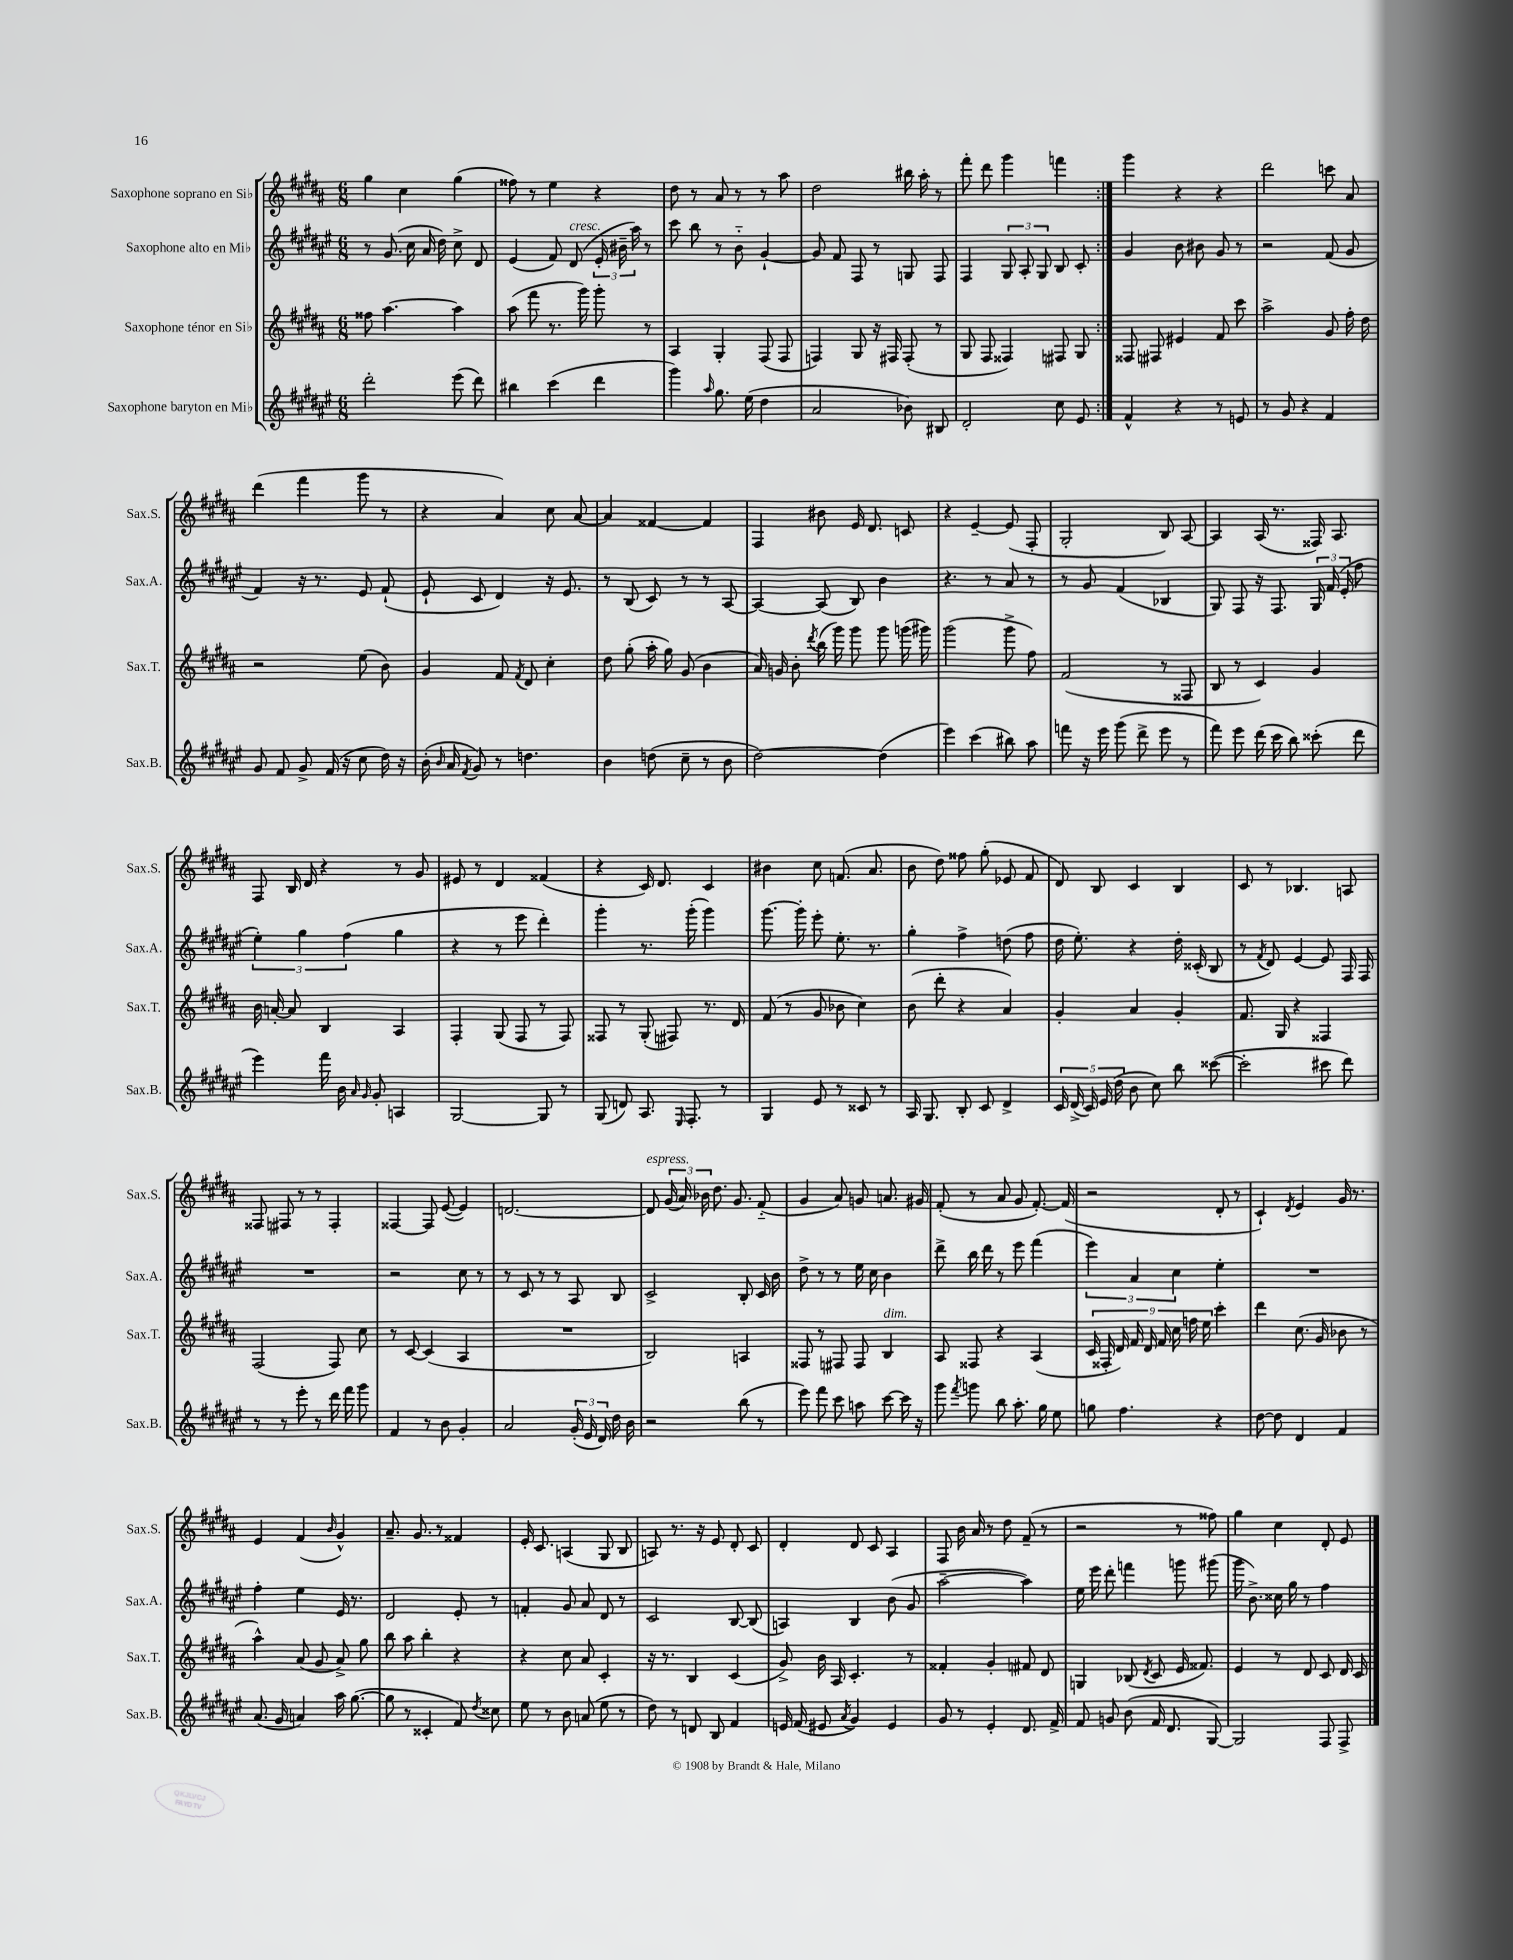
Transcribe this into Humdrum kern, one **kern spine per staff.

**kern	**kern	**kern	**kern
*staff4	*staff3	*staff2	*staff1
*clefG2	*clefG2	*clefG2	*clefG2
*k[f#c#g#d#a#e#]	*k[f#c#g#d#a#]	*k[f#c#g#d#a#e#]	*k[f#c#g#d#a#]
*M6/8	*M6/8	*M6/8	*M6/8
2ddd#'	8ff##	8r	4gg#
.	[4.aa#	(8.g#	.
.	.	.	4cc#
.	.	16cc#	.
.	.	16a#	.
.	.	16dd#)	.
(8eee#	4aa#]	8cc#^	(4gg#
8ddd#)	.	8d#	.
=	=	=	=
4bb#	(8aa#	(4e#	8ff##)
.	8fff#	.	8r
(4ccc#	8.r	8f#)	4ee
.	.	(8d#	.
.	16ggg#)	.	.
4ddd#	8ggg#'	24e#'	4r
.	.	24b#~	.
.	.	24aa#)	.
.	8r	8r	.
=	=	=	=
4ggg#)	4A#	8ccc#	8dd#
.	.	8bb	8r
16qqaa#	.	.	.
8.gg#	4G#'	8r	8a#
.	.	8b'~	8r
(16ee#	.	.	.
4dd#	(8F#	[4g#`	8r
.	8F#	.	8aa#
=	=	=	=
2a#	4F)	8g#]	2dd#
.	.	8f#	.
.	8G#	8F#	.
.	16r	8r	.
.	16F#	.	.
8b-)	(8F#'	8G	16bb#
.	.	.	16aa#'
8B#	8r	8F#	8r
=	=	=	=
2d#'	8G#	4F#	8fff#'
.	8F#	.	8ddd#
.	4F##)	12G#	4ggg#
.	.	12A#'	.
.	.	12G#	.
8cc#	8F#	8B	4fff
8e#	8G#	8c#'	.
=:|!	=:|!	=:|!	=:|!
4f#^^	8F##	4g#	4ggg#
.	8F#	.	.
4r	4e#	8b	4r
.	.	8b#	.
8r	8f#	8g#	4r
8e	8ccc#	8r	.
=	=	=	=
8r	2aa#^	2r	2ddd#
8g#	.	.	.
4r	.	.	.
4f#	8g#	(8f#	8ccc
.	16ff#'	8g#	8a#
.	16dd#	.	.
=	=	=	=
8g#	2r	4f#)	(4ddd#
8f#	.	.	.
8g#^	.	16r	4fff#
.	.	8.r	.
(16f#	.	.	.
16r	.	.	.
8cc#	(8ee	8e#	8ggg#
16dd#)	8b)	(8f#`	8r
16r	.	.	.
=	=	=	=
(16b'	4g#	8e#`	4r
16qqb	.	.	.
16a#	.	.	.
8qf#	.	.	.
8g#)	.	8c#	.
8r	8f#	4d#)	4a#)
.	8qf#	.	.
4.dd	8d#	.	.
.	4cc#'	16r	8cc#
.	.	8.e#	.
.	.	.	[8a#
=	=	=	=
4b	8dd#	8r	4a#]
.	(8gg#'	(8B	.
(8dd	16aa#'	8c#)	[4f##
.	16gg#)	.	.
8cc#~	(8g#	8r	.
8r	4b	8r	4f##]
8b	.	[8A#	.
=	=	=	=
[2dd#)	16a#)	4A#_	4F#
.	16g	.	.
.	8b'	.	.
.	8qddd#	.	.
.	(16bb	(8A#]	8b#
.	16ggg#)	.	.
.	8ggg#	8B)	16e
.	.	.	8.d#
(4dd#]	8ggg#	4b	.
.	(16ggg	.	8c
.	16ggg#)	.	.
=	=	=	=
4eee#)	(2ggg#	4.r	4r
(4ccc#	.	.	[4e~
.	.	8r	.
8bb#)	8ggg#^	8a#	(8e]
8aa#	8ff#)	8r	8F#'
=	=	=	=
8fff	(2f#	8r	2G#'
16r	.	8g#	.
16eee#	.	.	.
(8ggg#	.	(4f#	.
8ddd#^	.	.	.
8eee#	8r	4B-	8B)
8r	8F##	.	[8A#
=	=	=	=
8fff#)	8B	8G#)	4A#]
8eee#	8r	8F#	.
(16ddd#	4c#)	16r	(16A#
16ccc#	.	8.F#	8.r
8bb)	.	.	.
(8ccc##'	4g#	24G#	16F##)
.	.	(24f#	.
.	.	.	8.A#
.	.	24e#'	.
8ddd#	.	8ff#	.
=	=	=	=
4eee#)	16b	6ee#')	8F#
.	[16a'	.	.
.	8a]	.	16B
.	.	6gg#	.
.	.	.	16d#
16fff#	4B	.	4r
16b	.	.	.
.	.	(6ff#	.
16qqa#	.	.	.
16qqg#	.	.	.
8g#'	.	.	.
4A	4A#	4gg#	8r
.	.	.	8g#
=	=	=	=
[2G#	4F#'	4r	8e#
.	.	.	8r
.	(8G#	8r	4d#
.	8F#	8eee#	.
8G#]	8r	4ddd#')	(4f##
8r	8F#)	.	.
=	=	=	=
(8G#	8F##	4ggg#'	4r
8d)	8r	.	.
8.A#	(8G#'	8.r	16c#)
.	.	.	8.d#
.	8F#)	.	.
16qqE#	.	.	.
8.F#'	.	(16ggg#'	.
.	8.r	4ggg#)	4c#
8r	.	.	.
.	16d#	.	.
=	=	=	=
4G#	(8f#	[8.ggg#	4b#
.	8r	.	.
.	.	16ggg#']	.
8e#	8g#	8eee#'	8cc#
8r	8b-	8.ee#'	(8.f
8c##	4cc#)	.	.
.	.	8.r	8.a#
8r	.	.	.
=	=	=	=
16A#	(8b	4gg#'	8b
8.G#	.	.	.
.	8ddd#'	.	8dd#)
8B'	4r	4ff#^	8ff##
8c#	.	.	(8gg#'
4d#^	4a#)	(8dd	8e-
.	.	8ff#	8f#
=	=	=	=
20c#	4g#'	16dd#	8d#)
(20d#^	.	.	.
.	.	8.ee#')	.
20c#)	.	.	.
.	.	.	8B
(20e#	.	.	.
20dd#	.	.	.
8b	4a#	4r	4c#
8cc#)	.	.	.
8bb	4g#'	16dd#'	4B
.	.	(16c##'	.
([8ccc##	.	8B	.
=	=	=	=
2ccc##']	8.f#	8r	8c#
.	.	8qf#	.
.	.	8d#)	8r
.	16G#	.	.
.	4r	[4e#	4.B-
8ccc#	4F##	8e#]	.
8ddd#)	.	16F#	8A
.	.	16F#	.
=	=	=	=
8r	(2F#	2.r	8F##
8r	.	.	8F#
8eee#'	.	.	8r
8r	.	.	8r
16ddd#	8F#)	.	4F#'
16fff#	.	.	.
8ggg#	8cc#	.	.
=	=	=	=
4f#	8r	2r	[4F##
.	[8c#	.	.
8r	(4c#]	.	8F##]
8b	.	.	([8e
4g#'	4A#	8cc#	4e])
.	.	8r	.
=	=	=	=
2a#	2.r	8r	[2.d
.	.	8c#	.
.	.	8r	.
.	.	8r	.
(24g#'	.	8A#	.
24e#	.	.	.
24d#)	.	.	.
16dd#	.	8B	.
16b	.	.	.
=	=	=	=
2r	2B)	2c#^	8d]
.	.	.	(24g#
.	.	.	24a#)
.	.	.	24b-
.	.	.	8.dd#
.	.	.	8.g#
(8bb	4A	8B'	.
8r	.	16c#	(8f#'~
.	.	16b	.
=	=	=	=
8eee#)	8F##	8dd#^	4g#
8fff#	8r	8r	.
8ccc#	8F#	8r	8a#)
8aa	8F#	16ee#	8g
.	.	16cc#	.
[8ccc#	4B	4b	8.a
16ccc#]	.	.	.
16r	.	.	16g#
=	=	=	=
8ggg#	8A#	8ddd#^	(8f#'
8qfff#	.	.	.
8ggg	8F##	16bb	8r
.	.	16ddd#	.
8bb	4r	8r	8a#
8.aa#'	.	8eee#	8g#
.	(4A#	(4fff#	[8.f#')
16gg#	.	.	.
8ee#	.	.	.
.	.	.	(16f#]
=	=	=	=
8gg	18c#	6eee#)	2r
.	18F##'	.	.
.	18d#)	.	.
4.ff#	.	.	.
.	18f#	6a#	.
.	18d#	.	.
.	18f#	.	.
.	18cc#	6cc#	.
.	18ff	.	.
.	18ee	.	.
4r	4ccc#'	4ee#'	8d#'
.	.	.	8r
=	=	=	=
[8dd#	4ddd#	2.r	4c#`)
8dd#]	.	.	.
.	.	.	8qd#
4d#	(8.cc#	.	4e
.	16g#	.	.
4f#	8b-	.	16g#
.	.	.	8.r
.	8r	.	.
=	=	=	=
(8.a#	4aa#^^)	4ff#'	4e
16g#	.	.	.
4a)	(8a#	4ee#	(4f#
.	8g#	.	.
.	.	.	16qqb
16aa#	8a#^)	16e#	4g#^^)
([8.gg#	.	8.r	.
.	8gg#	.	.
=	=	=	=
8gg#]	8bb	2d#	8.a#~
8r	8aa#	.	.
.	.	.	8.g#
4c##'	4bb'	.	.
.	.	.	8r
8f#)	4r	8e#'	4f##
8qdd#	.	.	.
8cc##	.	8r	.
=	=	=	=
8ee#	4r	4f'	16e'
.	.	.	8.c#
8r	.	.	.
8b	8cc#	8g#	(4A
(8a	8a#	8a#	.
8ee#	4c#'	8d#	8G#
8r	.	8r	8B
=	=	=	=
8dd#)	16r	2c#	8A)
.	8.r	.	.
8r	.	.	8.r
8d	4B	.	.
.	.	.	16r
8B	.	.	8e
4f#	(4c#	[8B	8d#'
.	.	(8B]	8c#
=	=	=	=
16e	8g#^)	4A)	4d#'
(16f#	.	.	.
8e#	16b	.	.
.	16A#	.	.
8qa#	.	.	.
4g#)	4.c#'	4B	8d#
.	.	.	8c#
4e#	.	(8b	4A#
.	8r	8g#	.
=	=	=	=
8g#	4f##'	[2aa#~	8F#
8r	.	.	16b
.	.	.	16a#
4e#'	4g#'	.	8r
.	.	.	8dd#
8.d#	8f#	4aa#])	(8f#~
.	8d#	.	8r
16f#^	.	.	.
=	=	=	=
8f#	4G	16ee#	2r
.	.	16eee#	.
8g	.	8ddd#'	.
(8b	(8B-	4fff	.
.	8qd#	.	.
16f#	8c#	.	.
8.d#	.	.	.
.	16e	8ggg	8r
.	8.f##)	.	.
[8G#)	.	(8ggg#	8ff##)
=	=	=	=
2G#]	4e	16ggg#	4gg#
.	.	8.b^)	.
.	8r	16cc##	4cc#
.	.	16gg#	.
.	8d#	8r	.
8F#	8c#	4ff#	8d#'
8F#^	16d#	.	8e
.	16c#	.	.
==	==	==	==
*-	*-	*-	*-
